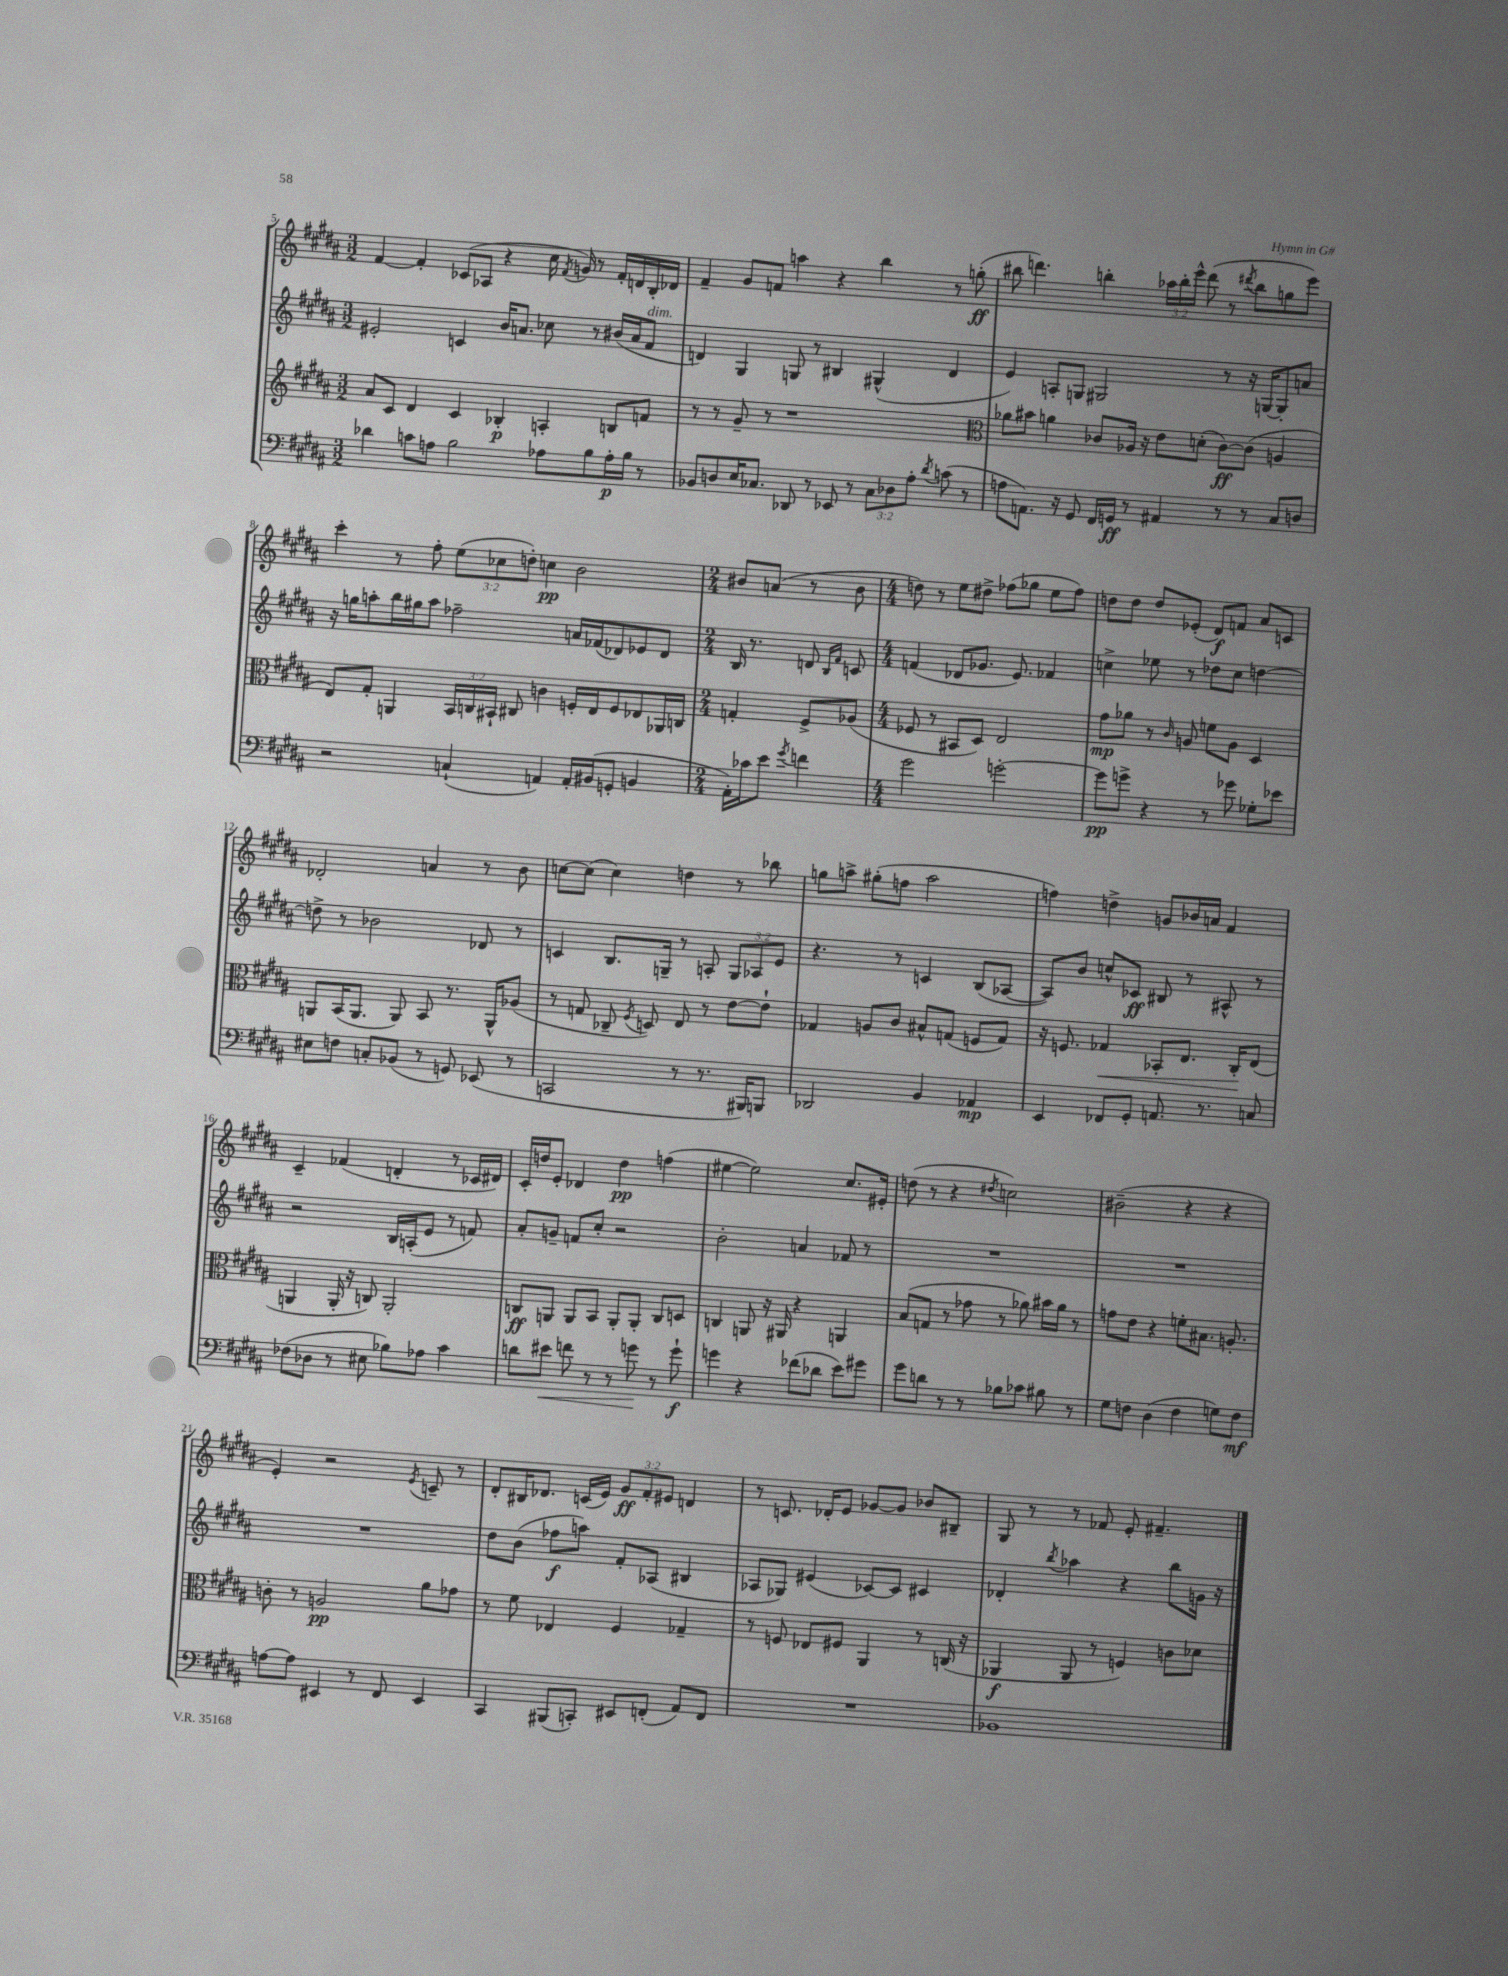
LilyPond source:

<<
\new StaffGroup <<
\new Staff = "s0" {
    \clef treble \key b \major \numericTimeSignature \time 3/2 \override Staff.TupletNumber.text = #tuplet-number::calc-fraction-text
    \autoBeamOff fis'4~ fis'4-. ces'8[( aes8] r4 cis''16 \acciaccatura { fis'8 } g'16) r8 fis'16[-. d'16 b16-. des'16] |
    fis'4-- gis'8[ f'8] a''4 r4 b''4 r8 g''8-.\ff( |
    bis''8 d'''4.) b''4-. \tuplet 3/2 { aes''16[ b''16-. e'''16]-^ } d'''8( r8 \acciaccatura { dis'''8 } b''8[ g''8 e'''8]) |
    cis'''4-. r8 fis''8-. \tuplet 3/2 { e''8[( ces''8 d''8]-.) } c''4\pp b'2 |
    \numericTimeSignature \time 2/4 bis'8[ a'8]( r8 bis'8 |
    \numericTimeSignature \time 4/4 d''8) r8 e''8[ dis''8]-> fes''8[( ges''8] e''8[ fes''8]) |
    d''8[ d''8] d''8[ ees'8]-.( dis'8[\f) f'8] ais'8[ c'8] |
    des'2-. a'4 r8 b'8 |
    c''8[~ c''8]( c''4) d''4 r8 bes''8 |
    g''8[ a''8]-> gis''8[-.( f''8] a''2 |
    f''4) d''4-> g'8[ bes'16 a'16] fis'4 |
    cis'4-- fes'4( d'4-. r8 ces'16[ dis'16]) |
    cis'16[-. d''16 e'8]-. des'4 d''4\pp f''4( |
    eis''4~ eis''2) cis''8.[ eis'16]-. |
    d''8( r8 r4 \acciaccatura { dis''8 } c''2) |
    bis'2--( r4 r4 |
    e'4-.) r2 \acciaccatura { e'8 } c'8-- r8 |
    dis'8[-. bis16 des'8.] c'16[( e'16]) \tuplet 3/2 { gis'8[\ff fis'8-. eis'8] } d'4 |
    r8 c'8. des'16[-. e'8] ges'8[~ ges'8] bes'8[ bis8]-- |
    gis8 r8 r8 fes'8 e'8-. fis'4.-- \bar "|." |
}
\new Staff = "s1" {
    \clef treble \key b \major \numericTimeSignature \time 3/2 \override Staff.TupletNumber.text = #tuplet-number::calc-fraction-text
    \autoBeamOff eis'2-. c'4 b'16[ a'8.] ces''8 r8 bis'16[( a'16 fis'8]^\markup { \italic "dim." } |
    d'4) gis4 g8 r8 bis4 gis4-^( d'4 |
    e'4) a8[-. g8] gis2 r8 r16 g16[~ g8-. a'8] |
    r16 g''16[ a''8-. b''16 gis''16 a''8] fes''2-- a'16[ fes'16( des'8) ees'8 des'8] |
    \numericTimeSignature \time 2/4 b16 r8. d'8 \grace { b16[ fis'16] } c'8 |
    \numericTimeSignature \time 4/4 f'4( des'8[ ges'8.] e'8.) fes'4 |
    c''4-> ees''8 r8 des''8[ c''8] d''4~ |
    d''8-> r8 bes'2 des'8 r8 |
    c'4 b8.[ g16]-- r8 a8-. \tuplet 3/2 { g8[ aes8 e'8] } |
    r4. r8 c'4 b8[( aes8]~ |
    aes8[) b'8] c''8[-^ ces'8]\ff bis8 r8 ais8-^ r8 |
    r2 b16[ a16-.( e'8] r8 f'8) |
    ais'8[-. g'8]-- f'8[ cis''8]-. r2 |
    b'2-. a'4 fes'8 r8 |
    R1 |
    R1 |
    R1 |
    dis''8[ b'8]( fes''8[\f a''8]) fis'8[-. aes8]( bis4 |
    aes8[ ges8]) eis'4( ces'8[~) ces'8] cis'4 |
    des'4-. \acciaccatura { b''8 } aes''4 r4 b''8[ g'16] r16 \bar "|." |
}
\new Staff = "s2" {
    \clef treble \key b \major \numericTimeSignature \time 3/2 \override Staff.TupletNumber.text = #tuplet-number::calc-fraction-text
    \autoBeamOff ais'8[ cis'8] dis'4 cis'4 bes4-.\p a4-. b8[ f'8] |
    r8 r8 gis'8-- r8 r1 |
    \clef alto aes'8[ bis'8] a'4 ces'8[ aes16] r16 e'8[ d'8]-.( ces'8[~\ff) ces'8]( a4 |
    e8[) gis8]-. a,4 \tuplet 3/2 { b,16[ c16 bis,16]-! } cis8 c'4 f16[-. e16 f8 ees8 aes,16 c16] |
    \numericTimeSignature \time 2/4 g4-. fis8[-> aes8]( |
    \numericTimeSignature \time 4/4 fes8 r8 bis,8[ dis8]) e2 |
    gis'8[\mp aes'8] r8 \grace { cis'16 } a8 f'8[ a8] dis4 |
    a,8[ b,16( a,8.] a,8) b,8 r8. a,16[-^ aes8]( |
    r8 g8 ces8-- \acciaccatura { fis8 } d8) e8 r8 e'8[~ e'8]-! |
    ges4 a8[ cis'8] bis8[-^ g8]( f8[ g8]) |
    r16 f8. ges4\< bes,8[-. e8.] cis16[-.\! e8]( |
    a,4 a,16-. r16 c8) a,2-. |
    c8[\ff a,8] a,8[ b,8] a,8[-. a,8]-. c8[ d8] |
    c4 a,8 r16 ais,16 r4 a,4 |
    b8[( g8] r8 ges'8 r8 aes'8) bis'16[ aes'16] r8 |
    g'8[ e'8] r4 f'8[-. bis8.] a8.-. |
    c'8-. r8 a2\pp ais'8[ ges'8] |
    r8 fis'8 ees4 fis4 ges4-- |
    r8 f8 ees8[ fis8] ais,4 r8 c16( r16 |
    aes,4\f aes,8 r8 f4) c'8[ des'8] \bar "|." |
}
\new Staff = "s3" {
    \clef bass \key b \major \numericTimeSignature \time 3/2 \override Staff.TupletNumber.text = #tuplet-number::calc-fraction-text
    \autoBeamOff des'4 c'8[ a8] b2 aes8[ b8 aes16-.\p b16] r8 |
    bes,8[ d8 e16 ces8.] des,8 r8 ees,8 r8 \tuplet 3/2 { ces8[ des8 ais8]-. } \acciaccatura { dis'8 } c'8( r8 |
    a8[ a,8.]) r16 gis,8 fis,16[ g,16]\ff r8 ais,4 r8 r8 cis8[ d8] |
    r2 c4-!( a,4) a,16[-. bis,16( g,8]-. b,4 |
    \numericTimeSignature \time 2/4 ais,16[-.) ces'16 e'8] \acciaccatura { gis'8 } f'4 |
    \numericTimeSignature \time 4/4 gis'2 g'2~-. |
    g'8[\pp g'8]-> r4 r8 ges'8 ges8[-. ees'8] |
    eis8[ f8] c8[-. bes,8]( r8 g,8) ees,8( r8 |
    c,2 r8 r8. bis,,16[) b,,8] |
    des,2 b,4 aes,4\mp |
    e,4 fes,8[ gis,8]-. a,8. r8. c8 |
    fes8[( des8] r8 eis8 bes8[) aes8] cis'4 |
    d'8[ eis'8]\< f'8 r8 r8 g'8\! r8 g'8-!\f |
    g'4 r4 fes'8[( des'8] e'8[) gis'8] |
    gis'8[ d'8] r8 r8 bes8[ ces'8] bis8 r8 |
    gis8[ f8] dis4( f4 g8[) f8]\mf |
    a8[~ a8] eis,4 r8 fis,8 eis,4 |
    cis,4 bis,,8[( c,8]-.) eis,8[ f,8]-.( ais,8[) f,8] |
    R1 |
    bes,1 \bar "|." |
}
>>
>>
\layout { \context { \Score currentBarNumber = #5 } }
